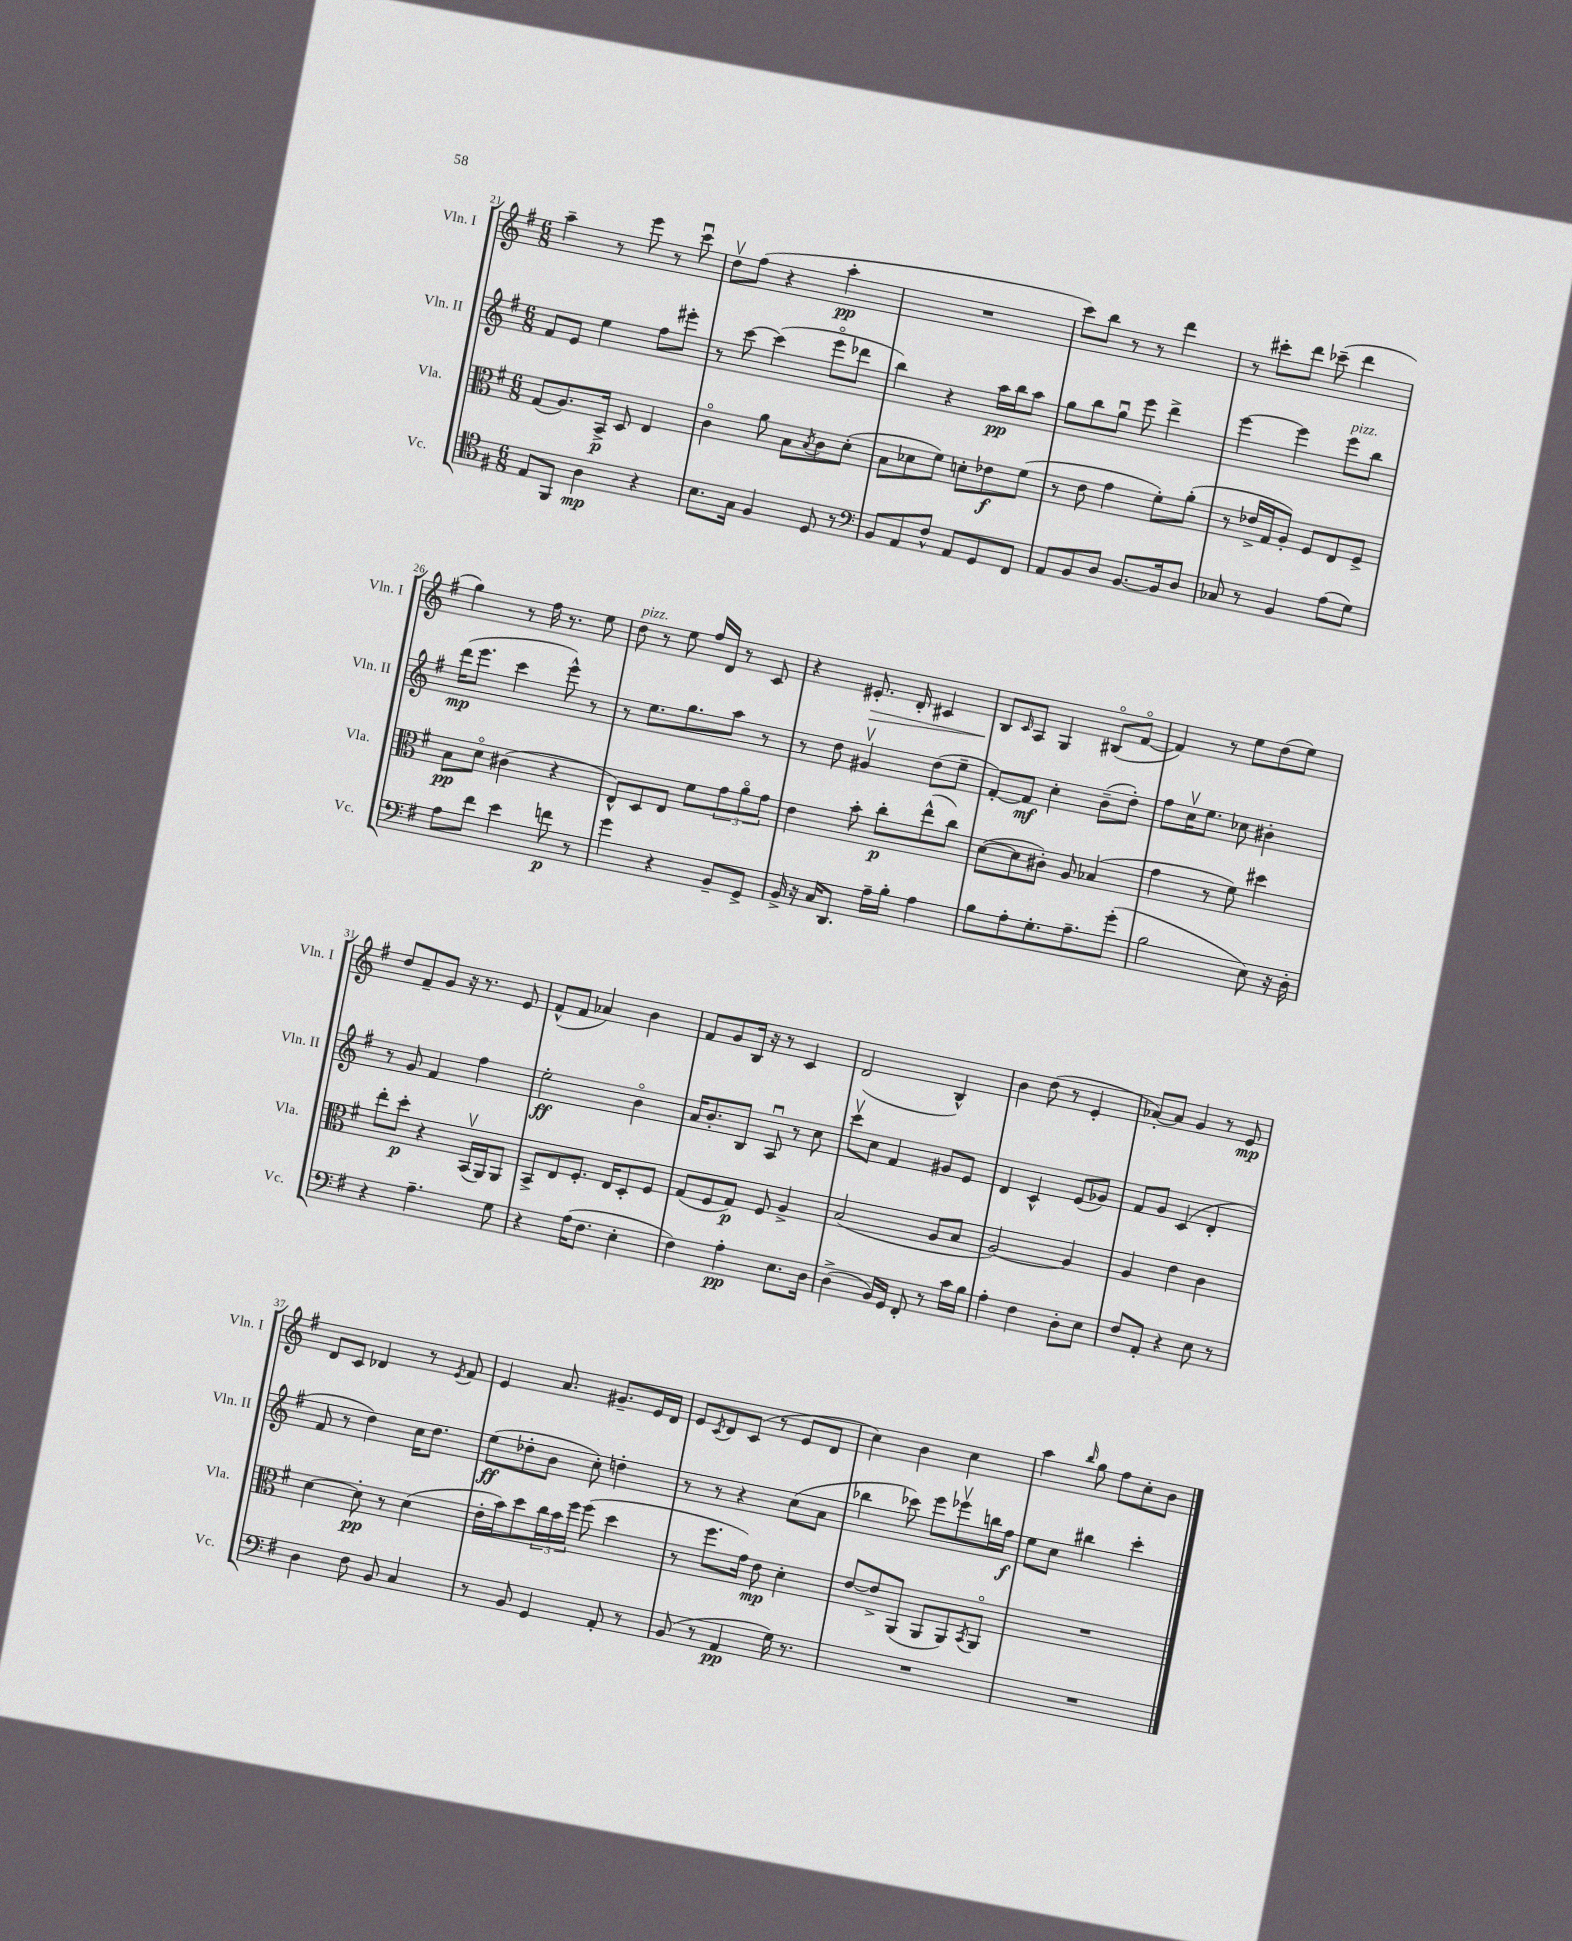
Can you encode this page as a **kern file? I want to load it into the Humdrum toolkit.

**kern	**kern	**kern	**kern
*staff4	*staff3	*staff2	*staff1
*clefC4	*clefC3	*clefG2	*clefG2
*k[f#]	*k[f#]	*k[f#]	*k[f#]
*M6/8	*M6/8	*M6/8	*M6/8
8E/L	(8G/L	8f#/L	4aa~\
8FF#/J	8.A/)	8e/J	.
4A\	.	4ee\	8r
.	16BB^/Jk	.	.
.	8D/	.	8eee\
4r	4E/	8ff#\L	8r
.	.	8eee#'\J	8cccu\
=	=	=	=
8.B\L	4co\	8r	8ddv\L
.	.	[8ccc\	(8ff#\J
16G\Jk	.	.	.
4F#/	8a\	(4ccc\]	4r
.	8B\L	.	.
.	8qB/	.	.
8D/	8c\	8eeeo\L	4aa'\
8r	(8d'\J	8ddd-\J	.
=	=	=	=
*clefF4	*	*	*
8BB/L	8B\L	4bb\)	2.r
8AA/	8d-\	.	.
8F#^^/J	8f#\J)	4r	.
8AA/L	8d'\L	.	.
8GG/	8e-\	16aa\LL	.
.	.	16bb\J	.
8FF#/J	(8f#\J	8aa\J	.
=	=	=	=
8AA/L	8r	8gg\L	8ccc\L)
8BB/	8e\	8bb\	8bb\J
8D/J	4g\	8ggu\J	8r
[8.BB/L	.	8eee\	8r
.	8f#'\L)	4ddd^\	4ddd\
16BB/]k	.	.	.
8D/J	(8a'\J	.	.
=	=	=	=
8C-/	8r	[4eee\	8r
8r	16e-^/LL	.	8ccc#'\L
.	16G/J	.	.
4BB/	8A'/J)	4eee\]	8ddd\J
.	8F#/L	.	(8ccc-~\
(8A\L	8E/	8eee\L	4ddd\
8G\J)	8F#^/J	8bb\J	.
=	=	=	=
8A\L	8B\L	(16ddd\LK	4gg\)
.	.	8.eee\J	.
8f#\J	8do\J	.	.
4e\	(4c#\	4ccc\	8r
.	.	.	16ff#\
.	.	.	8.r
8f\	4r	8eee^^\)	.
8r	.	8r	8ee\
=	=	=	=
4g\	8E^^/L)	8r	8dd\
.	8D/	8.ee\L	8r
4r	8E/J	.	8ee\
.	.	8.gg\	.
.	8f#\L	.	16ff#/LL
.	.	.	16d/JJ
8BB~/L	12g\	8aa\J	8r
.	12ao\	.	.
8GG^/J	.	8r	8c/
.	12g\J	.	.
=	=	=	=
16BB^/	4e\	8r	4r
16r	.	.	.
16C/LK	.	8dd\	.
8.DD/J	.	.	.
.	8b'\	4g#v/	8.e#'/
16A~\LL	8cc'\L	.	.
16B'\JJ	.	.	16d'/
4A\	(8ee^^\	(8dd\L	4c#/
.	8cc\J)	8ee~\J	.
=	=	=	=
8B\L	([8d\L	[8f#'/L)	8B/L
.	.	.	16qqc/
8A'\	8d\]	8f#/]J	8A/J
8.G'\	8c#'\J)	4cc'\	4G/
.	8A/	.	.
8.A~\	.	.	.
.	(4B-/	(8b~\L	(8B#o/L
(8g'\J	.	8dd'\J)	[8f#o/J
=	=	=	=
2B\	4g\	8ff#\L	4f#/])
.	.	16ccv\K	.
.	.	8.ee\J	.
.	8r	.	8r
.	8f#\)	8cc-\	8ee\L
8E\)	4dd#\	4b#'\	(8dd\
16r	.	.	8ee\J)
16D'\	.	.	.
=	=	=	=
4r	8ee'\L	8r	8dd/L
.	8dd'\J	8g/	8f#~/
4.A~\	4r	4f#/	8g/J
.	.	.	16r
.	.	.	8.r
.	(16BBv/LL	4ff#\	.
.	16AA/J)	.	.
8G\	8AA/J	.	8e/
=	=	=	=
4r	8BB^/L	2ee'\	(8f#^^/L
.	8E/	.	8f#/J
(16A\LK	8.F#'/J	.	4a-/)
8.F#\J	.	.	.
.	16E/LK	.	.
4E'\	8D'/	4bo\	4b\
.	8F#/J	.	.
=	=	=	=
4F#\)	(8G/L	16a/LK	8f#/L
.	.	8.b'/	.
.	8F#/	.	8g/
4A'\	8G/J)	8B/J	16B/Jk
.	.	.	16r
.	8F#/	8Au/	8r
8.E\L	4A^/	8r	4c/
.	.	8cc\	.
16D\Jk	.	.	.
=	=	=	=
(4D^\	(2B/	8cccv\L	(2d/
.	.	8cc\J	.
16BB/LL)	.	4f#/	.
16GG/JJ	.	.	.
8FF#'/	.	.	.
8r	8A/L	8g#/L	4B^^/)
16c\LL	8B/J	8e/J	.
16B\JJ	.	.	.
=	=	=	=
4A'\	[2A/)	4d/	4b\
4F#\	.	4c^^/	(8dd\
.	.	.	8r
8D'\L	4A/]	(8e/L	4e'/
8E\J	.	8g-/J)	.
=	=	=	=
8F#/L	4A/	8f#/L	[8a-'/L)
8AA'/J	.	8g/J	8a-/]J
4r	4e\	(4c/	4g/
8E\	4c\	4d'/	8r
8r	.	.	8e/
=	=	=	=
4D\	[4d\	8f#/	8d/L
.	.	8r	8c/J
8F#\	8d'\]	4dd\)	4d-/
8BB/	8r	.	.
4C/	(4d\	16cc\LK	8r
.	.	8.dd\J	.
.	.	.	8qe/
.	.	.	8f#/
=	=	=	=
8r	16e'\LL	(8ee\L	4e/
.	16b\J)	.	.
8BB/	8dd\	8dd-'\	.
4GG/	24cc\L	8b\J	8.a/
.	24b\	.	.
.	24ff#\JJ	.	.
.	(8ff#\	8cc'\)	.
.	.	.	8.g#~/L
8AA'/	4dd\	4dd'\	.
8r	.	.	16e/L
.	.	.	16d/JJ
=	=	=	=
(8BB/	8r	8r	8e/L
.	.	.	8qc/
8r	8.ff#\L	8r	8d/
4AA/	.	4r	(8c/J
.	16g\Jk)	.	.
.	8e\	.	8r
16G\)	4d'\	(8cc\L	8e/L
8.r	.	.	.
.	.	8a\J	8d/J
=	=	=	=
2.r	[8e/L	4bb-\	4cc\)
.	8e^/]	.	.
.	(8AA/J	8ccc-\)	4b\
.	8AA/L	8eee\L	.
.	8AA/)	8eee-v\	4cc\
.	8qBB/	.	.
.	8AAo/J	16bb\L	.
.	.	16ff#\JJ	.
=	=	=	=
2.r	2.r	8ee\L	4aa\
.	.	8cc\J	.
.	.	.	16qqbb/
.	.	4bb#\	8gg\
.	.	.	8ff#\L
.	.	4ccc'\	8cc'\
.	.	.	8b\J
==	==	==	==
*-	*-	*-	*-
